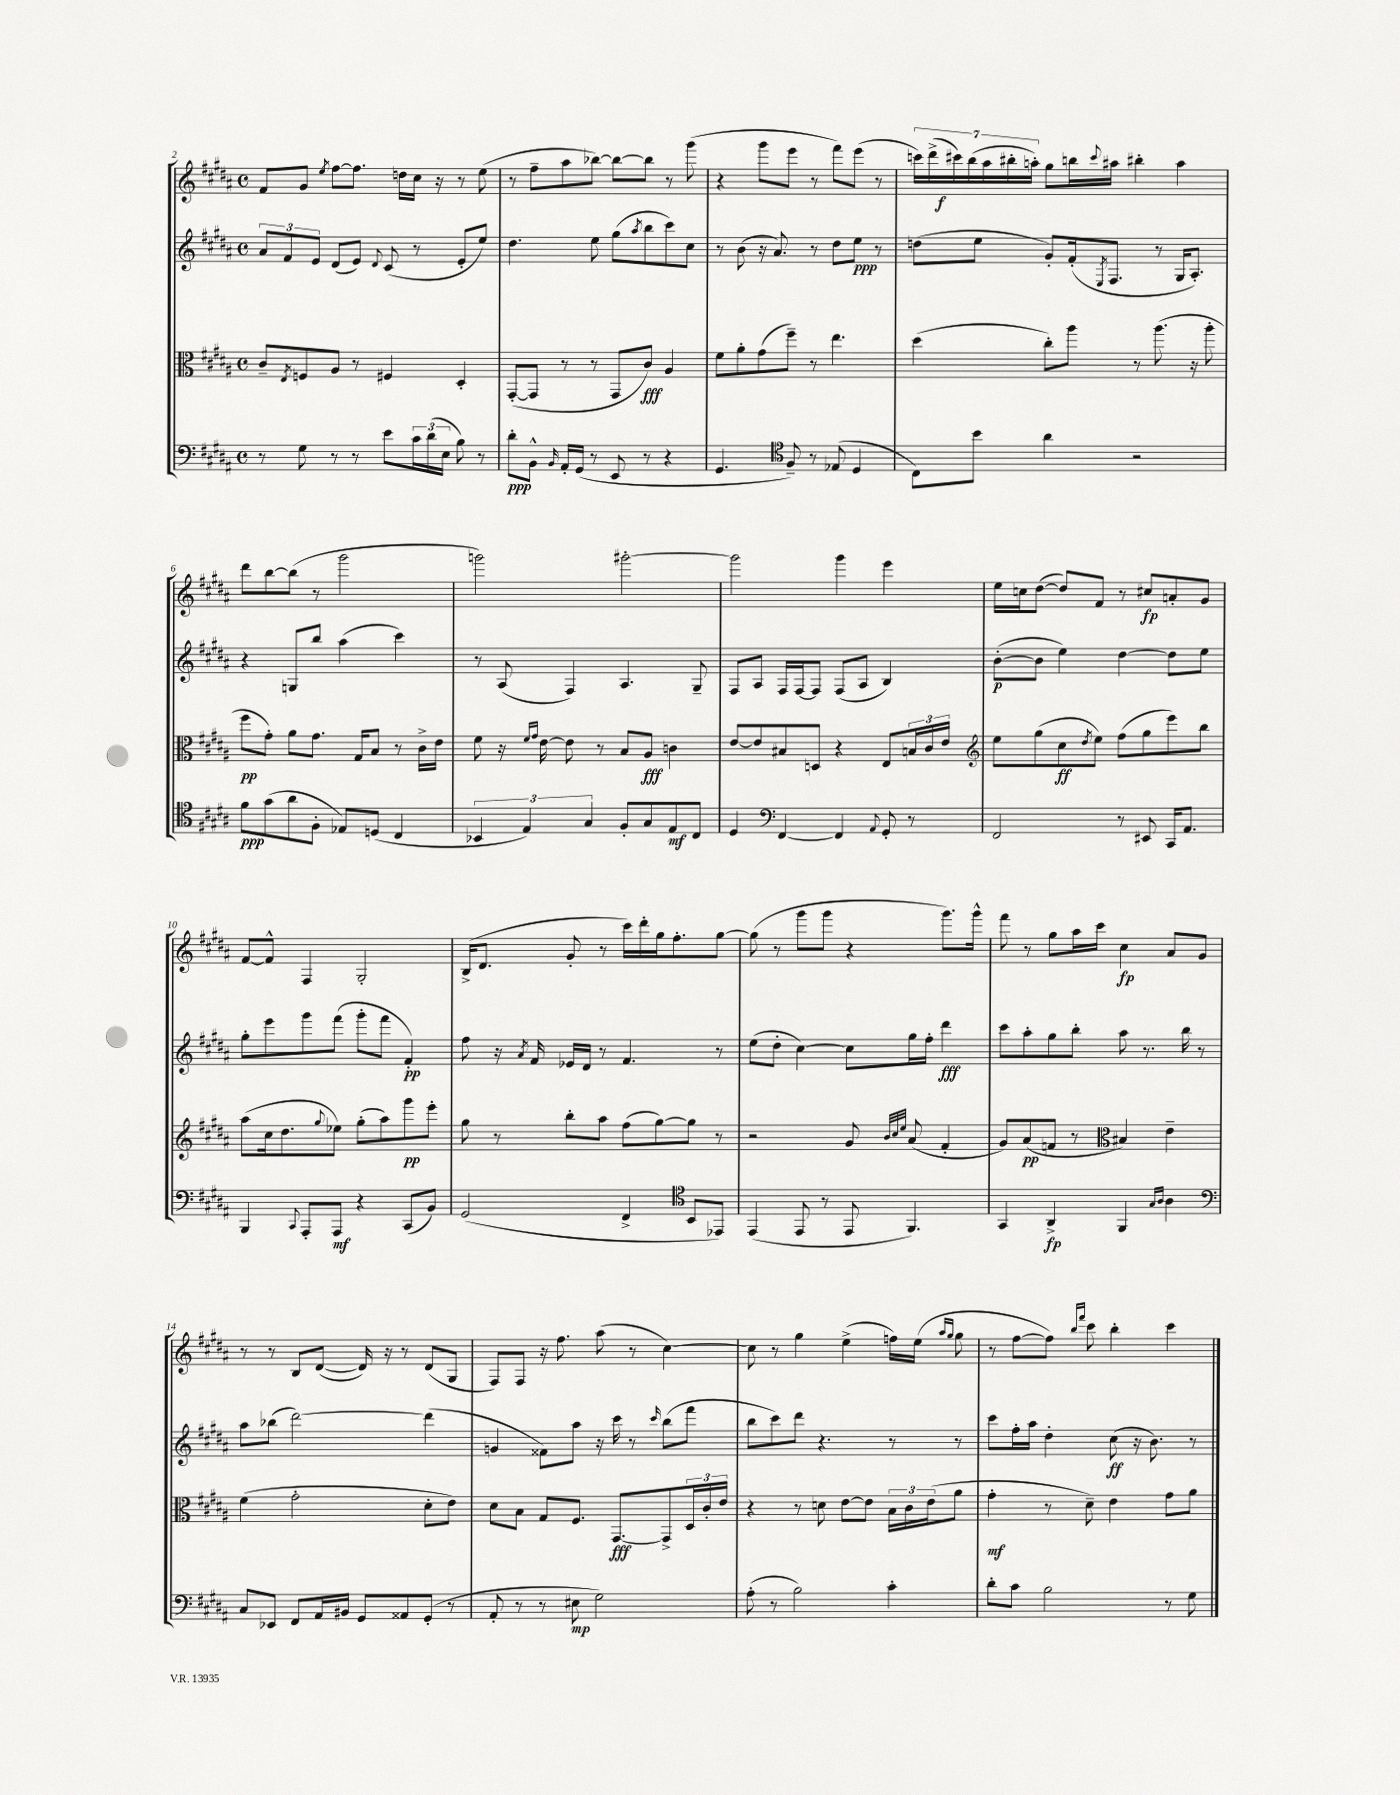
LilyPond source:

<<
\new StaffGroup <<
\new Staff = "s0" {
    \clef treble \key b \major \defaultTimeSignature \time 4/4
    fis'8 gis'8 \acciaccatura { e''8 } fis''8~ fis''8. d''16 cis''16 r16 r8 e''8( |
    r8 fis''8-- ais''8 bes''8~) bes''8~ bes''8 r8 gis'''8( |
    r4 gis'''8 e'''8 r8 fis'''8) e'''8( r8 |
    \tuplet 7/4 { c'''16) dis'''16->( cis'''16\f) b''16( ais''16 bis''16-. a''16-.) } gis''8 b''16 \appoggiatura { cis'''8 } ais''16 bis''4-. ais''4 |
    dis'''8 b''8~ b''8( r8 gis'''2 |
    g'''2) gis'''2~-. |
    gis'''2 gis'''4 e'''4 |
    e''16 c''16 dis''8~( dis''8) fis'8 r8 cis''8\fp a'8-. gis'8 |
    fis'8~ fis'8-^ fis4 gis2-. |
    b16->( dis'8. gis'8-. r8 cis'''16) dis'''16-. gis''16 fis''8.-. gis''8~ |
    gis''8( r8 gis'''8 gis'''8 r4 gis'''8.) gis'''16-^ |
    fis'''8 r8 gis''8 ais''16 cis'''16 cis''4\fp ais'8 gis'8 |
    r8 r8 b8 dis'8~( dis'16) r16 r8 dis'8( gis8 |
    fis8) fis8 r16 fis''8. ais''8( r8 cis''4~) |
    cis''8 r8 gis''4 e''4->( f''16) e''16( \grace { ais''16 gis''16 } gis''8 |
    r8 fis''8~ fis''8) \grace { b''16 fis'''16 } cis'''8 b''4-. cis'''4 \bar "|." |
}
\new Staff = "s1" {
    \clef treble \key b \major \defaultTimeSignature \time 4/4
    \tuplet 3/2 { ais'8 fis'8 e'8 } dis'8( e'8) \appoggiatura { dis'8 } cis'8( r8 e'8-. e''8) |
    dis''4. e''8 gis''8( \acciaccatura { ais''8 } b''8 cis'''8) cis''8 |
    r8 b'8( r16 ais'8.) r8 dis''8 e''8\ppp r8 |
    d''8( e''8 gis'8-.) fis'16-.( \acciaccatura { e8 } fis8. r8 gis16 ais8.-.) |
    r4 g8 b''8 ais''4( cis'''4) |
    r8 ais8( fis4) ais4. gis8-- |
    fis8 ais8 fis16 fis16~ fis8 fis8( ais8 b4) |
    b'8~-.\p( b'8 e''4) dis''4~ dis''8 e''8 |
    gis''8-. e'''8 gis'''8 fis'''8( gis'''8-. fis'''8 fis'4-.\pp) |
    fis''8 r16 \acciaccatura { ais'8 } fis'16 ees'16 dis'16 r8 fis'4. r8 |
    e''8( dis''8-. cis''4~) cis''8 gis''16 fis''16-. dis'''4\fff |
    cis'''8 ais''8-. gis''8 b''8-. ais''8 r8. b''16 r8 |
    ais''8 bes''8( dis'''2~) dis'''4( |
    g'4 fisis'8) ais''8 r16 cis'''16 r8 \grace { cis'''16 } b''8( fis'''8 |
    b''8 cis'''8) dis'''8 r4. r8 r8 |
    cis'''8 fis''16-. ais''16 dis''4-. cis''8\ff( r16 b'8.) r8 \bar "|." |
}
\new Staff = "s2" {
    \clef alto \key b \major \defaultTimeSignature \time 4/4
    cis'8-- \acciaccatura { e8 } f8 ais8 r8 fis4 dis4-. |
    gis,8~-.( gis,8 r8 r8 gis,8 cis'8\fff) ais4 |
    fis'8 ais'8-. gis'8( fis''8--) r8 e''4. |
    dis''4( cis''8-.) ais''8 r8 ais''8.( r16 ais''8-. |
    fis''8\pp gis'8-.) ais'8 gis'8. gis16 b8 r8 cis'16-> e'16 |
    fis'8 r16 \grace { fis'16 gis'16 } e'16~ e'8 r8 b8 ais8\fff c'4 |
    e'8~ e'8 bis8 d8 r4 e8 \tuplet 3/2 { b16 cis'16 e'16 } |
    \clef treble e''8 gis''8( cis''8\ff \acciaccatura { dis''8 } e''8) fis''8( gis''8 e'''8) b''8 |
    ais''8( cis''16 dis''8. \appoggiatura { gis''8 } ees''8) gis''8-.( ais''8) gis'''8\pp e'''8-. |
    gis''8 r8 b''8-. ais''8 fis''8( gis''8~) gis''8 r8 |
    r2 gis'8 \grace { b'32 cis''32 e''32 } ais'8( fis'4-. |
    gis'8) ais'8\pp( f'8 r8 \clef alto bis4) e'4-- |
    fis'4( gis'2-. dis'8-. e'8) |
    dis'8 b8 gis8 fis8. gis,8.~\fff gis,8-> \tuplet 3/2 { dis16 cis'16-. e'16 } |
    r4 r8 d'8 e'8~ e'8 \tuplet 3/2 { b16 cis'16 e'16( } ais'8 |
    gis'4-.\mf r8 dis'8--) e'4 gis'8 ais'8 \bar "|." |
}
\new Staff = "s3" {
    \clef bass \key b \major \defaultTimeSignature \time 4/4
    r8 gis8 r8 r8 e'8 \tuplet 3/2 { cis'16 dis'16( e16 } b8) r8 |
    dis'8-.\ppp b,8-^ \grace { b,16 } ais,16-. gis,16( r8 e,8 r8 r4 |
    gis,4. \clef tenor fis8--) r8 ees8( dis4 |
    cis8) b'8 ais'4 r2 |
    fis'8\ppp gis'8( ais'8 fis8-. ees8) d8( cis4 |
    \tuplet 3/2 { bes,4 e4) gis4 } fis8-. gis8 e8\mf cis8 |
    dis4 \clef bass fis,4~ fis,4 \appoggiatura { ais,8 } gis,8-. r8 |
    fis,2 r8 eis,8 cis,16 ais,8. |
    b,,4 \appoggiatura { cis,8 } ais,,8-. ais,,8\mf r4 cis,8( b,8) |
    gis,2( fis,4-> \clef tenor b,8 ees,8) |
    e,4( e,8 r8 e,8 fis,4.) |
    gis,4 ais,4->\fp fis,4 \grace { gis16 ais16 } ais4 |
    \clef bass cis8 ees,8 fis,8 ais,16 bis,16 gis,8 aisis,8 gis,8-.( r8 |
    ais,8-. r8 r8 eis8\mp gis2) |
    ais8-.( r8 b2) cis'4-. |
    dis'8-. cis'8 b2 r8 gis8 \bar "|." |
}
>>
>>
\layout { \context { \Score currentBarNumber = #2 } }
